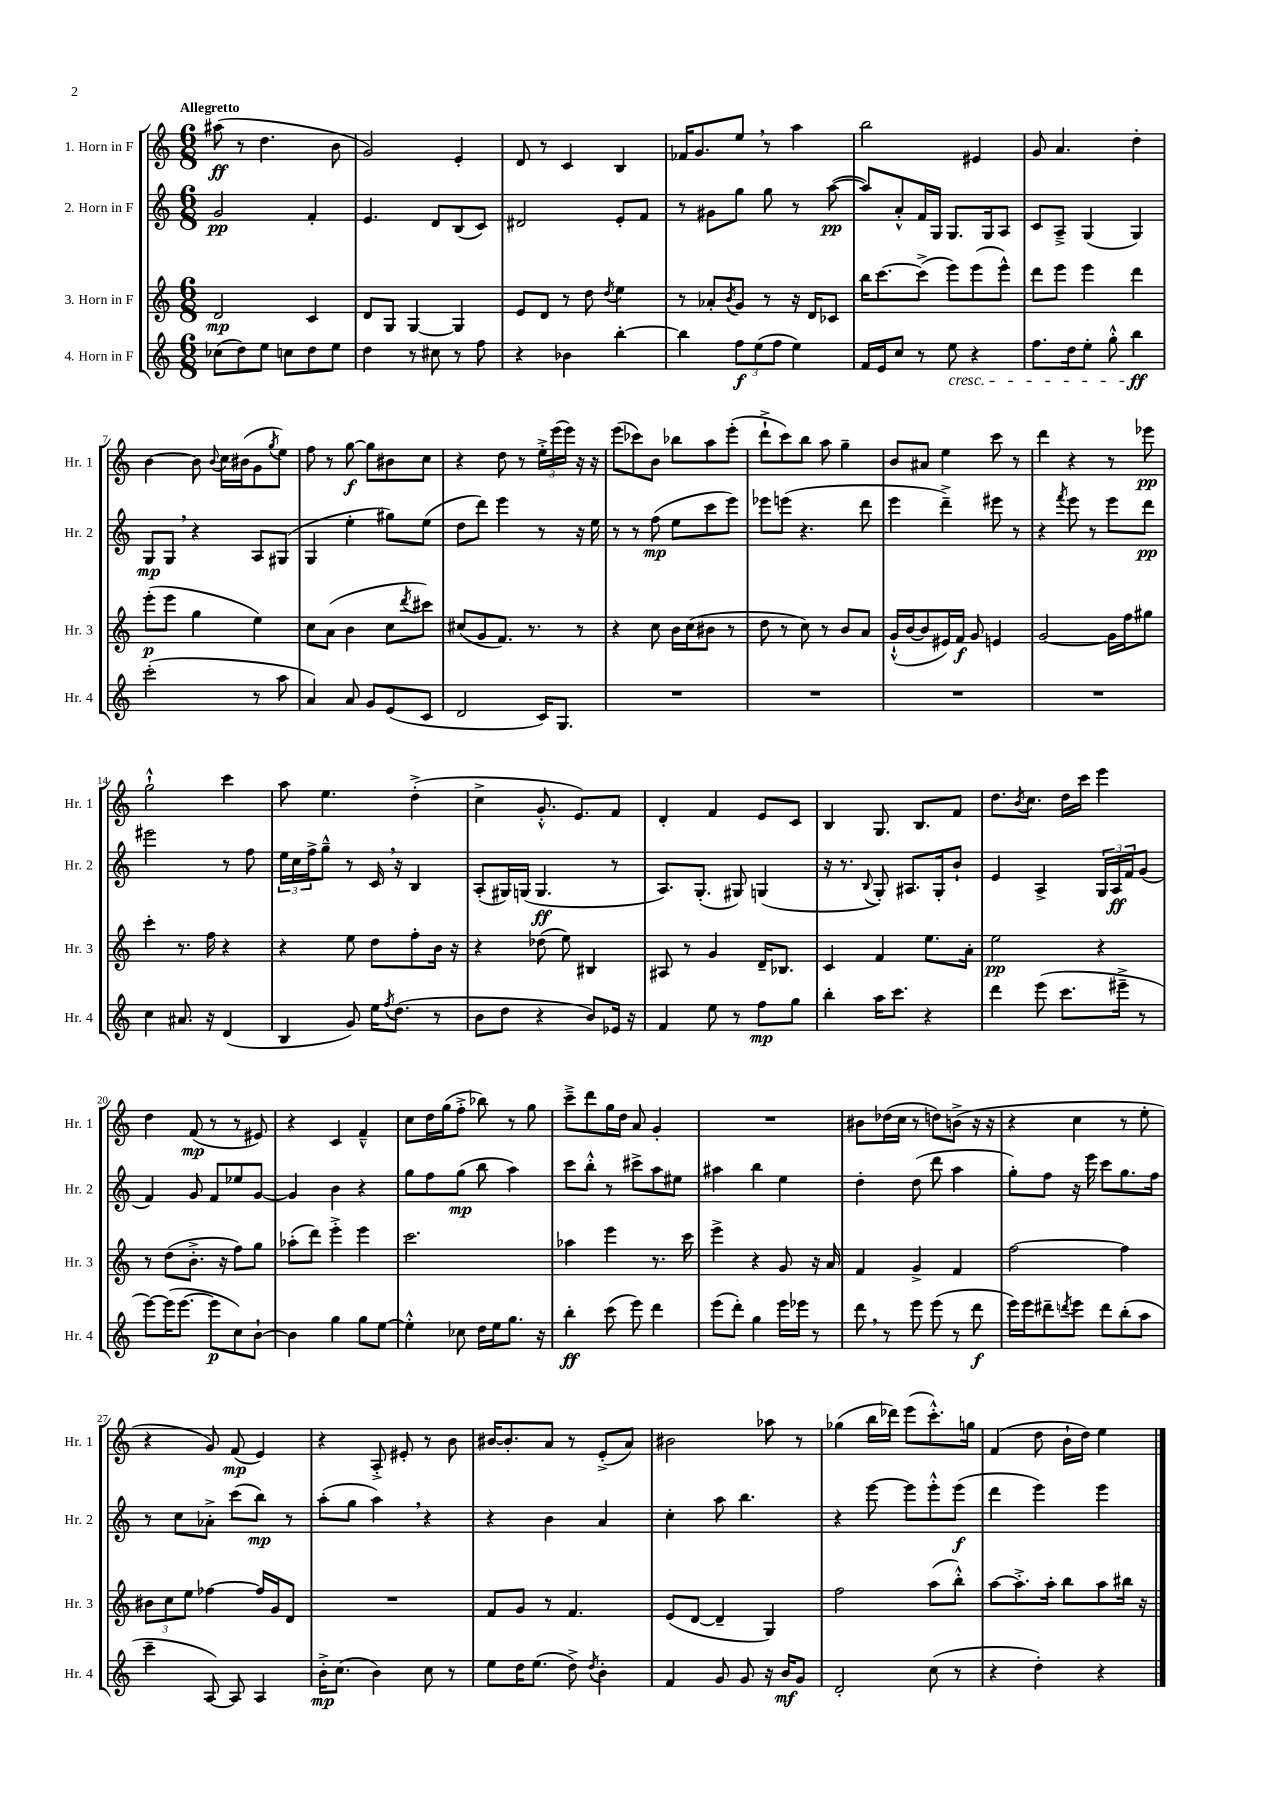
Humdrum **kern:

**kern	**kern	**kern	**kern
*staff4	*staff3	*staff2	*staff1
*clefG2	*clefG2	*clefG2	*clefG2
*k[]	*k[]	*k[]	*k[]
*M6/8	*M6/8	*M6/8	*M6/8
(8cc-	2d	2g	(8aa#
8dd)	.	.	8r
8ee	.	.	4.dd
8cc	.	.	.
8dd	4c	4f'	.
8ee	.	.	8b
=	=	=	=
4dd	8d	4.e	2g)
.	8G	.	.
8r	[4G	.	.
8cc#	.	8d	.
8r	4G]	(8B	4e'
8ff	.	8c)	.
=	=	=	=
4r	8e	2d#	8d
.	8d	.	8r
4b-	8r	.	4c
.	8dd	.	.
.	8qdd	.	.
[4bb'	4ee	8e'	4B
.	.	8f	.
=	=	=	=
4bb]	8r	8r	16f-
.	.	.	8.g
.	8a-'	8g#	.
.	8qb	.	.
12ff	8g	8gg	8ee
(12ee	.	.	.
.	8r	8gg	8r
12ff	.	.	.
4ee)	16r	8r	4aa
.	16d	.	.
.	8c-	([8aa	.
=	=	=	=
16f	16bb	8aa])	2bb
16e	[8.ccc	.	.
8cc	.	8a'^^	.
8r	(8ccc^]	16f	.
.	.	16G	.
8ee	8eee)	8.G	.
4r	(8eee	.	4e#
.	.	16G	.
.	8eee^^)	8A	.
=	=	=	=
8.ff	8ddd	8c	8g
.	8eee	8A~^	4.a
16dd	.	.	.
8ee'	4eee	(4G	.
8gg'^^	.	.	.
4bb	4ddd	4G)	4dd'
=	=	=	=
(2ccc'	(8eee'	8G	[4b
.	8eee	8G	.
.	4gg	4r	8b]
.	.	.	8qqb
.	.	.	16cc
.	.	.	(16b#
8r	4ee)	8A	8g
.	.	.	8qgg
8aa	.	(8G#	8ee)
=	=	=	=
4a)	8cc	4G	8ff
.	(8a	.	8r
8a	4b	4ee'	[8gg
8g	.	.	8gg]
(8e	8cc	8gg#)	8b#
.	8qddd	.	.
8c	8ccc#)	(8ee	8cc
=	=	=	=
2d	(8cc#	8dd	4r
.	8g	8ddd)	.
.	8.f)	4eee	8dd
.	.	.	8r
.	8.r	.	.
16c)	.	8r	24ee'^
.	.	.	(24eee
8.G	.	.	.
.	.	.	24eee)
.	8r	16r	16r
.	.	16ee	16r
=	=	=	=
2.r	4r	8r	(8eee
.	.	8r	8ccc-)
.	8cc	(8ff	8b
.	16b	8ee	8bb-
.	(16cc	.	.
.	8b#	8ccc	8aa
.	8r	8eee)	(8eee'
=	=	=	=
2.r	8dd	8eee-	8ddd`^
.	8r	(8eee	8ccc)
.	8cc)	4.r	8bb
.	8r	.	8aa
.	8b	.	4gg~
.	8a	8ddd	.
=	=	=	=
2.r	(16g`^^	4eee	8b
.	[16b	.	.
.	8b]	.	8a#
.	16e#)	4ddd~^)	4ee
.	16f	.	.
.	8g	.	.
.	4e	8eee#	8ccc
.	.	8r	8r
=	=	=	=
2.r	[2g	4r	4ddd
.	.	8qfff	.
.	.	8eee	4r
.	.	8r	.
.	16g]	8eee	8r
.	16ff	.	.
.	8gg#	8ddd	8eee-
=	=	=	=
4cc	4ccc'	2eee#	2gg`^^
8.a#	8.r	.	.
16r	16ff	.	.
(4d	4r	8r	4ccc
.	.	8ff	.
=	=	=	=
4B	4r	24ee	8aa
.	.	24cc	.
.	.	24ff^	.
.	.	8gg~^^	4.ee
8g)	8ee	8r	.
16ee	8dd	16c	.
8qff	.	.	.
(8.dd	.	16r	.
.	8ff'	4B	(4dd'^
8r	16b	.	.
.	16r	.	.
=	=	=	=
8b	4r	(8A'	4cc^
8dd	.	16G#)	.
.	.	(16G	.
4r	(8dd-	4.G	8.g'^^
.	8ee)	.	.
.	.	.	8.e)
8b)	4B#	.	.
16e-	.	8r	8f
16r	.	.	.
=	=	=	=
4f	8A#	8.A)	4d'
.	8r	.	.
.	.	(8.G'	.
8ee	4g	.	4f
8r	.	8G#)	.
8ff	16d~	(4G	8e
.	8.B-	.	.
8gg	.	.	8c
=	=	=	=
4bb'	4c	16r	4B
.	.	8.r	.
.	.	8qqB	.
16aa	4f	8G')	8.G
8.ccc	.	.	.
.	.	8.A#	.
.	.	.	8.B
4r	8.ee	.	.
.	.	16G'	.
.	.	8b`	8f
.	16a'	.	.
=	=	=	=
4ddd	2ee	4e	8.dd
.	.	.	8qb
.	.	.	8.cc
(8eee	.	4A^	.
8.ccc	.	.	16dd
.	.	.	16ccc
.	4r	24G	4eee
.	.	24A	.
16eee#~^	.	.	.
.	.	24f	.
8r	.	(8g	.
=	=	=	=
[8eee)	8r	4f)	4dd
(16eee]	(8dd	.	.
[8.eee	.	.	.
.	8.b'^	8g	(8f
8eee]	.	8f	8r
.	16r	.	.
8cc)	8ff)	8ee-	8r
[8b`	8gg	[8g	8e#)
=	=	=	=
4b]	(8aa-'	4g]	4r
.	8ddd)	.	.
4gg	4eee'^	4b	4c
8gg	4eee	4r	4f~^^
[8ee	.	.	.
=	=	=	=
4ee'^^]	2.ccc	8gg	8cc
.	.	8ff	16dd
.	.	.	(16gg
8cc-	.	(8gg	8ff'^
16dd	.	8bb	8bb-)
16ee	.	.	.
8.gg	.	4aa)	8r
.	.	.	8gg
16r	.	.	.
=	=	=	=
4bb'	4aa-	8ccc	8ccc~^
.	.	8bb'^^	8ddd
(8ccc	4eee	8r	16gg
.	.	.	16dd
8eee)	.	8ccc#^	8a
4ddd	8.r	8aa	4g'
.	.	8ee#	.
.	16ccc	.	.
=	=	=	=
(8eee	4eee^	4aa#	2.r
8ddd')	.	.	.
4gg	4r	4bb	.
16eee	8g	4ee	.
16eee-	.	.	.
8r	16r	.	.
.	16a	.	.
=	=	=	=
8ddd	4f	4dd'	8b#
8r	.	.	(16dd-
.	.	.	16cc
8eee	4g^	(8dd	8r
(8eee	.	8ddd	8dd)
8r	4f	4aa	(8b^
8ddd	.	.	16r
.	.	.	16r
=	=	=	=
16eee)	[2ff	8gg')	4r
16eee	.	.	.
8ddd#~	.	8ff	.
8qddd	.	.	.
8eee	.	16r	4cc
.	.	16eee	.
8ddd	.	8ccc	.
(8bb'	4ff]	8.gg	8r
8aa	.	.	8ee'
.	.	16ff	.
=	=	=	=
4ccc~	12b#	8r	4r
.	12cc	.	.
.	.	8cc	.
.	12ee	.	.
[8A)	[4ff-	8a-'^	8g)
8A]	.	(8ccc	(8f
4A	16ff-]	8bb)	4e)
.	16g	.	.
.	8d	8r	.
=	=	=	=
16b'^	2.r	(8aa'	4r
(8.cc	.	.	.
.	.	8gg	.
4b)	.	4aa)	8A'^
.	.	.	8e#'
8cc	.	4r	8r
8r	.	.	8b
=	=	=	=
8ee	8f	4r	[16b#
.	.	.	8.b#']
16dd	8g	.	.
(8.ee	.	.	.
.	8r	4b	8a
8dd^)	4.f	.	8r
8qdd	.	.	.
4b'	.	4a	(8e'^
.	.	.	8a)
=	=	=	=
4f	(8e	4cc'	2b#
.	[8d	.	.
8g	4d~]	8aa	.
8g	.	4.bb	.
16r	4G)	.	8aa-
16b	.	.	.
8g	.	.	8r
=	=	=	=
2d'	2ff	4r	(4gg-
.	.	[8eee	16bb
.	.	.	16ddd-)
.	.	8eee]	(8eee
(8cc	(8aa	8eee'^^	8.ccc'^^)
8r	8bb'^^)	(8eee	.
.	.	.	16gg
=	=	=	=
4r	[8aa	4ddd	(4f
.	8.aa'^]	.	.
4dd')	.	4eee)	8dd
.	16aa'	.	.
.	8bb	.	16b`
.	.	.	16dd)
4r	8aa	4eee	4ee
.	16bb#	.	.
.	16r	.	.
==	==	==	==
*-	*-	*-	*-
